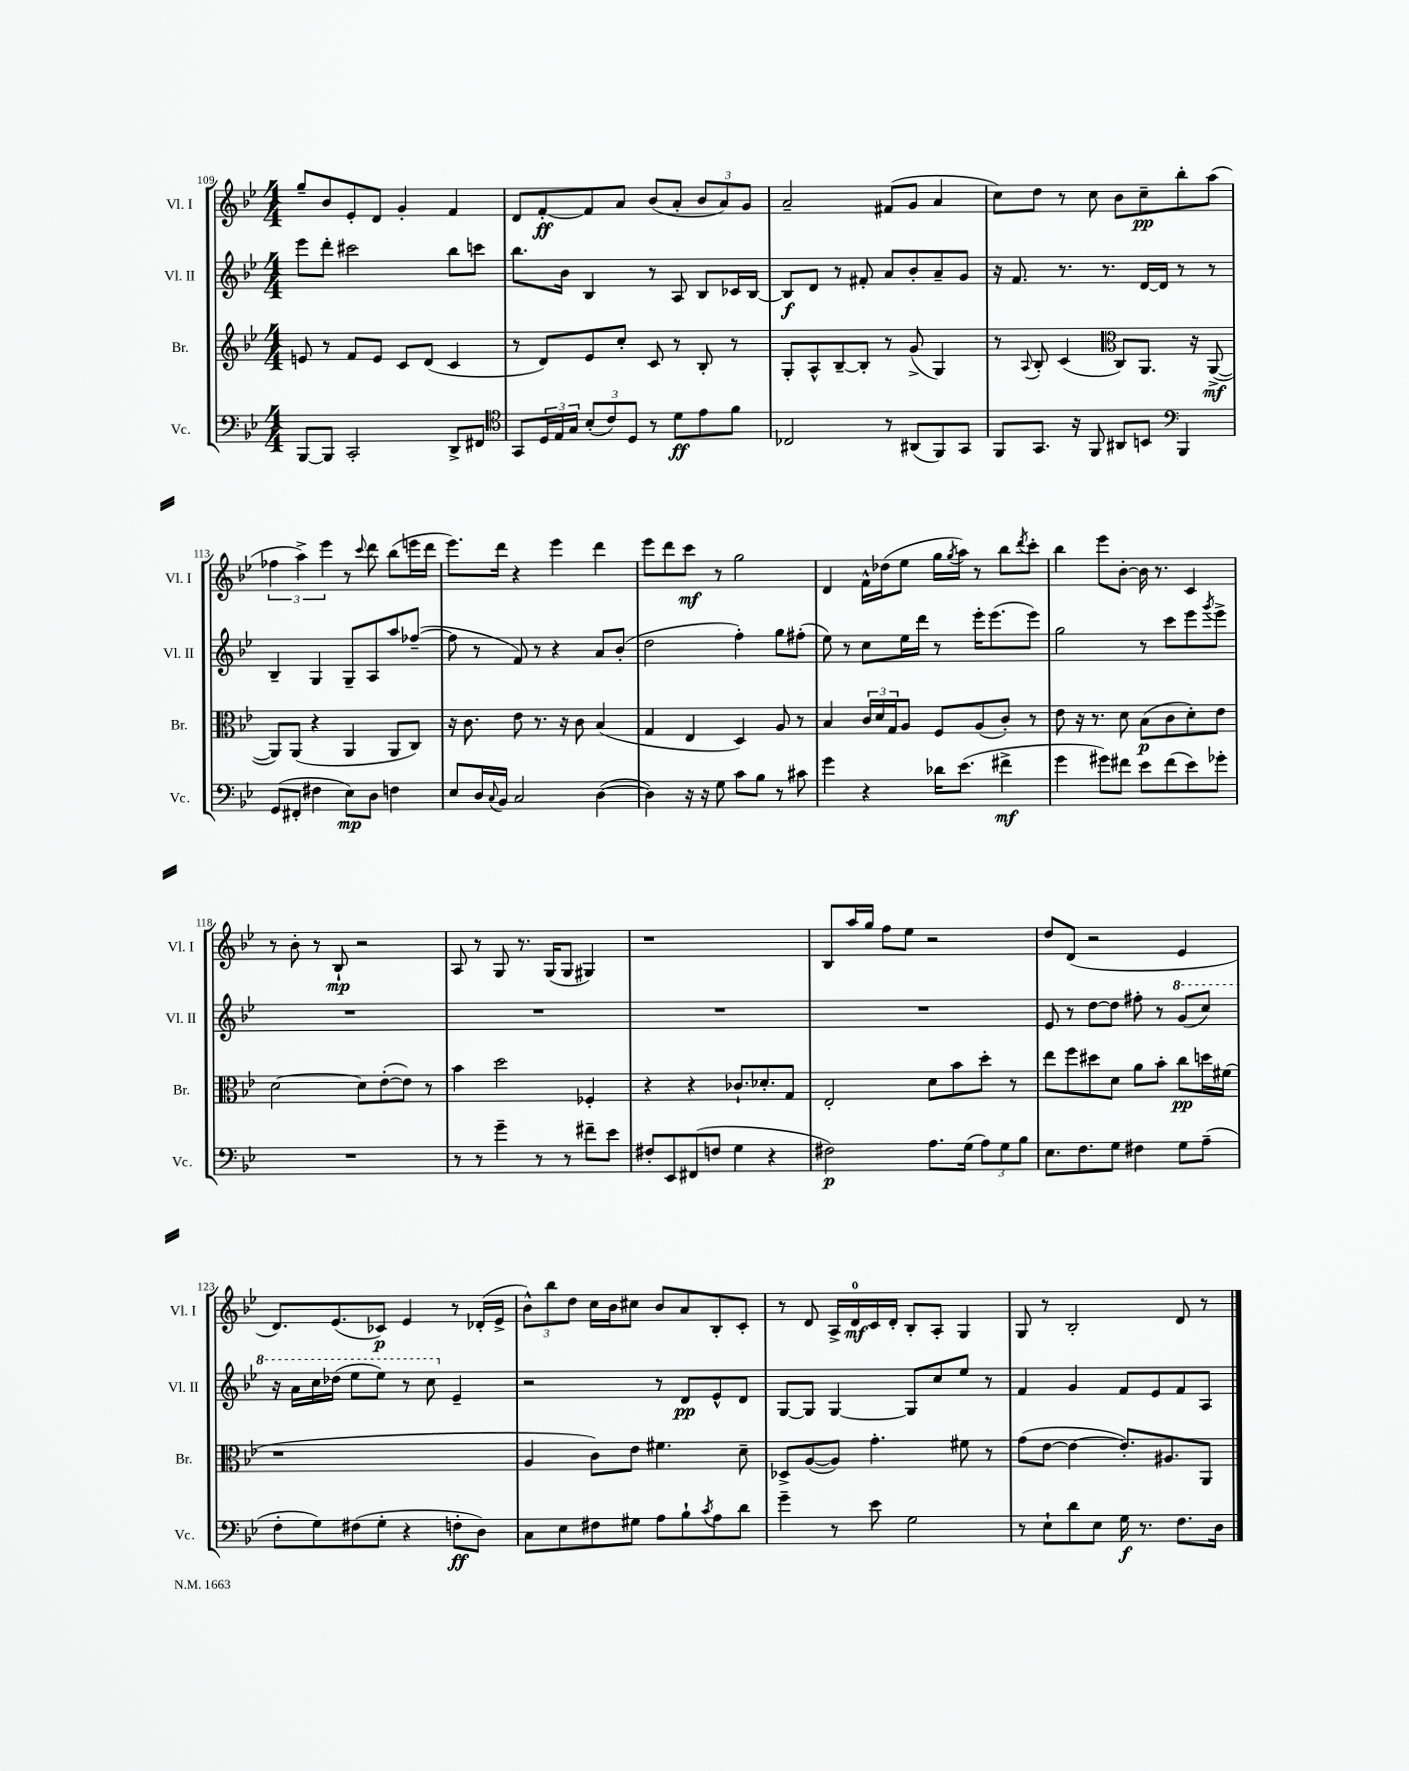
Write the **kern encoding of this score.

**kern	**kern	**kern	**kern
*staff4	*staff3	*staff2	*staff1
*clefF4	*clefG2	*clefG2	*clefG2
*k[b-e-]	*k[b-e-]	*k[b-e-]	*k[b-e-]
*M4/4	*M4/4	*M4/4	*M4/4
[8BBB-	8e	8eee-	8gg~
8BBB-]	8r	8ddd'	8b-
2CC'	8f	2ccc#	8e-'
.	8e	.	8d
.	8c	.	4g'
.	(8d	.	.
8DD^	4c	8bb-	4f
8FF#	.	8ccc	.
=	=	=	=
*clefC4	*	*	*
8GG	8r	8.bb-	8d
24D	8d)	.	[8f'
24E-	.	.	.
.	.	16b-	.
24G	.	.	.
(12B-'	8e-	4B-	8f]
12c)	.	.	.
.	8cc'	.	8a
12D	.	.	.
8r	8c	8r	(8b-
8d	8r	8A	8a'
8e-	8B-'	8B-	12b-
.	.	.	12a)
8f	8r	16c-	.
.	.	.	12g
.	.	[16B-	.
=	=	=	=
2C-	8G'	8B-]	2a~
.	8A^^	8d	.
.	[8B-~	8r	.
.	8B-']	8f#'	.
8r	8r	8a	(8f#
(8AA#	(8g^	8b-'	8g
8FF)	4G)	8a~	4a
8GG	.	8g	.
=	=	=	=
8FF	8r	16r	8cc)
.	.	8.f	.
.	8qqA	.	.
8.GG	8B-'	.	8dd
.	(4c	8.r	8r
16r	.	.	.
8FF	.	.	8cc
.	.	8.r	.
*	*clefC3	*	*
8AA#	8C)	.	8b-
8BB	8.AA	[16d	8cc~
.	.	16d]	.
*clefF4	*	*	*
4BBB-	.	8r	8bb-'
.	16r	.	.
.	([8AA^	8r	(8aa
=	=	=	=
(8GG	8AA])	4B-~	6ff-
8FF#'	(8AA	.	.
.	.	.	6aa^)
4F#	4r	4G	.
.	.	.	6eee-
8E-)	4AA	8G~	8r
.	.	.	8qqccc
8D	.	8A	8ddd
4F	8AA	8aa	(8bb-
.	8C)	([8ff-~	16eee
.	.	.	16ddd
=	=	=	=
8E-	16r	8ff-]	8.eee-)
.	8.c	.	.
16D	.	8r	.
8qqC	.	.	.
16BB-	.	.	16ddd
2C	8e-	8f)	4r
.	8.r	8r	.
.	.	4r	4eee-
.	16r	.	.
.	8c	.	.
([4D	(4B-	8a	4ddd
.	.	(8b-'	.
=	=	=	=
4D])	4G	2dd	8eee-
.	.	.	8ddd
16r	4E-	.	8ccc
16r	.	.	.
8G	.	.	8r
8c	4D)	4ff')	2gg
8B-	.	.	.
8r	8A	8gg	.
8c#	8r	(8ff#'	.
=	=	=	=
4g	4B-	8ee-)	4d
.	.	8r	.
4r	24c	8cc	16f^^
.	24d	.	.
.	.	.	(16dd-
.	24G	.	.
.	8A	16ee-	8ee-
.	.	16ddd	.
16d-	8F	8r	16gg
.	.	.	8qgg
(8.e-	.	.	16aa)
.	(8A	16eee-'	8r
.	.	(8.eee-	.
4f#^	8c')	.	8bb-
.	.	.	8qddd
.	8r	8eee-)	8ccc'
=	=	=	=
4g	8e-	2gg	4bb-
.	16r	.	.
.	8.r	.	.
8g#)	.	.	8eee-
8f#	8d	.	[8b-'
8e-	(8B-	8r	16b-]
.	.	.	8.r
(8f#	8c	8ccc	.
8e-)	8d')	8eee-	4c
.	.	8qggg	.
8g-'	8e-	8eee-^	.
=	=	=	=
1r	[2d	1r	8r
.	.	.	8b-'
.	.	.	8r
.	.	.	8B-`
.	8d]	.	2r
.	([8e-'	.	.
.	8e-])	.	.
.	8r	.	.
=	=	=	=
8r	4b-	1r	8A
8r	.	.	8r
4g~	2dd	.	8G
.	.	.	8.r
8r	.	.	.
.	.	.	(16G
8r	.	.	8G
8f#~	4F-'	.	4G#)
8e-	.	.	.
=	=	=	=
8F#'	4r	1r	1r
8EE-	.	.	.
(8FF#	4r	.	.
8F	.	.	.
4G	8.c-`	.	.
.	8.d-'	.	.
4r	.	.	.
.	8G	.	.
=	=	=	=
2F#)	2E-'	1r	8B-
.	.	.	16aa
.	.	.	16gg
.	.	.	8ff
.	.	.	8ee-
8.A	8d	.	2r
.	8b-	.	.
(16G	.	.	.
12A)	8dd'	.	.
12G	.	.	.
.	8r	.	.
12B-	.	.	.
=	=	=	=
8.E-	8ee-	8e-	8dd
.	8ff	8r	(8d
8.F	.	.	.
.	8dd#	[8dd	2r
8G	8d	8dd]	.
4F#	8a	8ff#'	.
.	8b-'	8r	.
8G	8cc	(8gg	4e-
(8A~	16dd	8ccc)	.
.	(16f#	.	.
=	=	=	=
8F'	1r	16r	8.d)
.	.	16aa	.
8G)	.	16ccc	.
.	.	(16ddd-	(8.e-
(8F#	.	8eee-	.
8G'	.	8eee-)	8c-)
4r	.	8r	4e-
.	.	8ccc	.
8F'	.	4e-~	8r
8D)	.	.	(16d-'
.	.	.	16e-^
=	=	=	=
8C	4A	2r	12b-^^)
.	.	.	12bb-
8E-	.	.	.
.	.	.	12dd
8F#	8c)	.	16cc
.	.	.	16b-
8G#	8e-	.	8cc#
8A	4.f#	8r	8b-
8B-`	.	8d	8a
8qc	.	.	.
8A	.	8e-^^	8B-'
8d	8d~	8d	8c'
=	=	=	=
4g~	8D-^	[8G	8r
.	([8A	8G]	8d
8r	8A])	[4G	16A^
.	.	.	16d
8e-	4.g'	.	16c
.	.	.	16d'
2G	.	8G]	8B-'
.	.	8cc	8A'
.	8f#	8ee-	4G
.	8r	8r	.
=	=	=	=
8r	(8g	4f	8G
8E-`	[8e-	.	8r
8d	4e-_	4g	2B-'
8E-	.	.	.
16G	8.e-'])	8f	.
8.r	.	.	.
.	.	8e-	.
.	8.A#	.	.
8.F	.	8f	8d
.	8AA	8A	8r
16D	.	.	.
==	==	==	==
*-	*-	*-	*-
